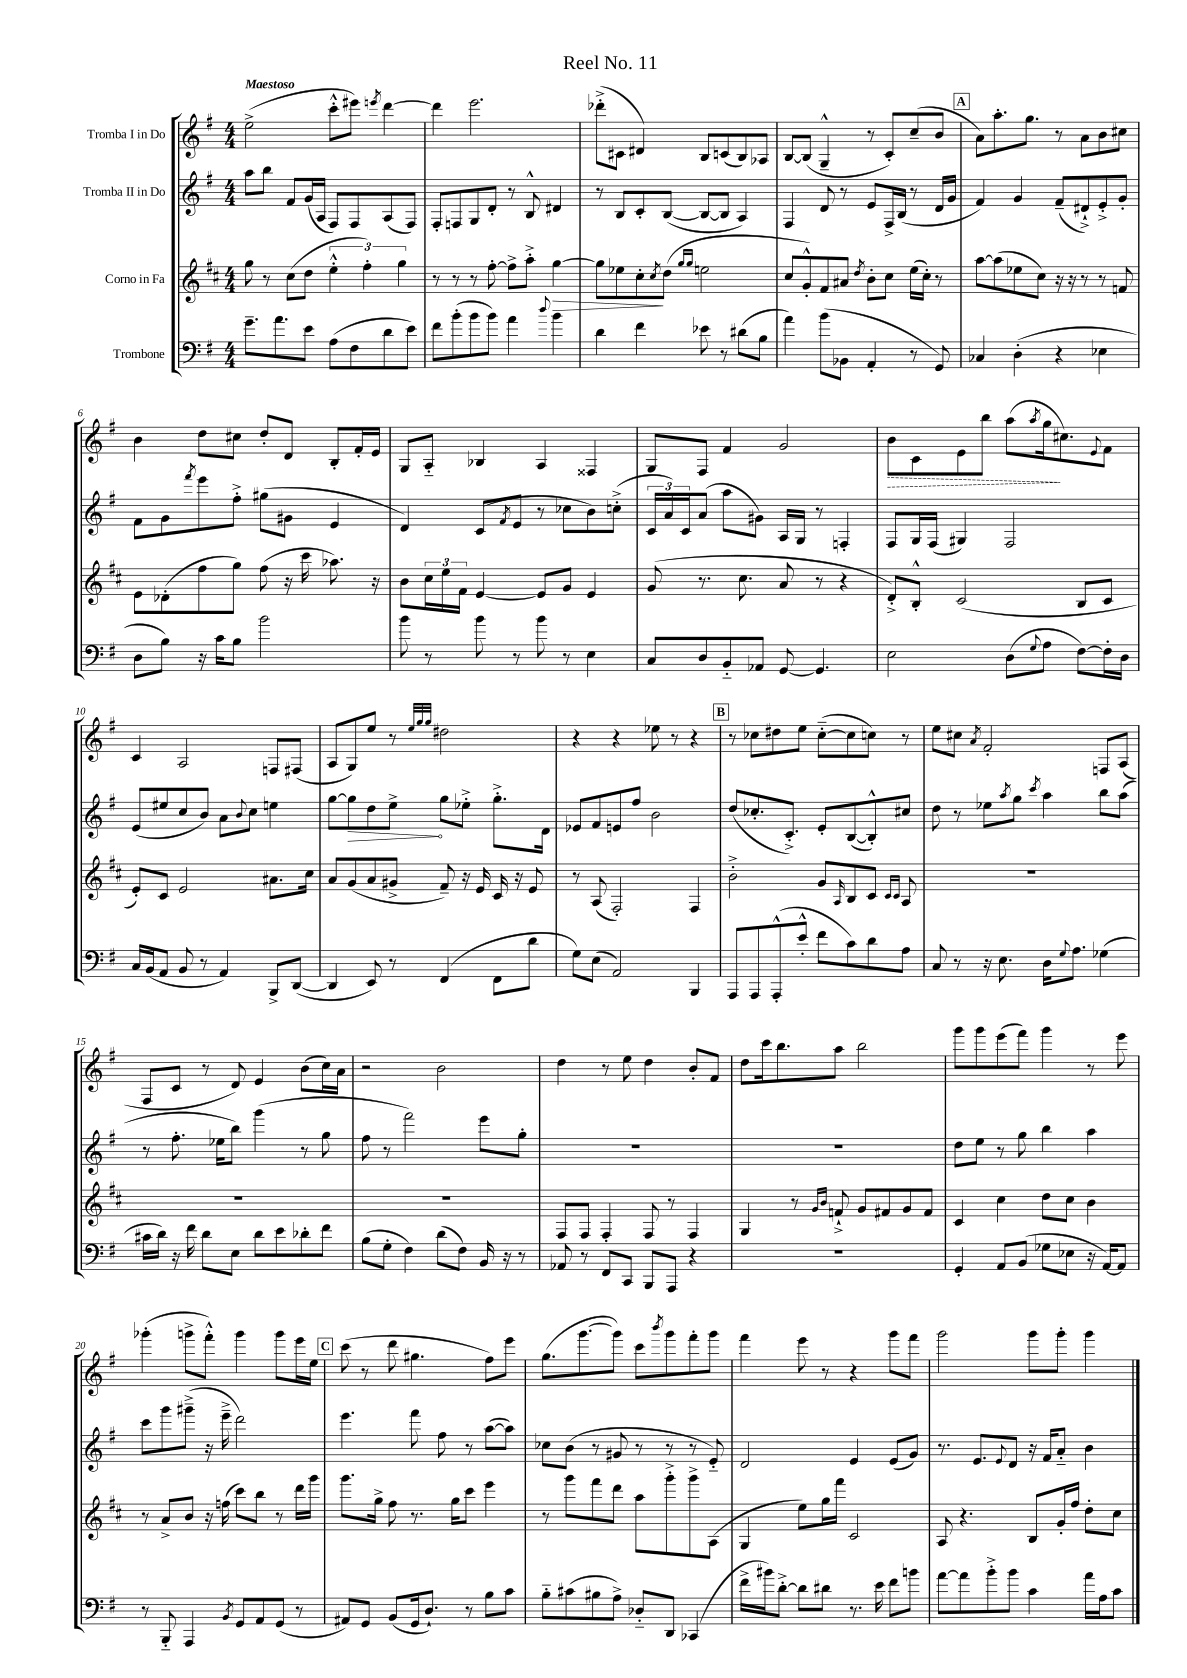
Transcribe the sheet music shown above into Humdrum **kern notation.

**kern	**kern	**dynam	**kern	**dynam	**kern	**dynam
*part4	*part3	*part3	*part2	*part2	*part1	*part1
*staff4	*staff3	*staff3	*staff2	*staff2	*staff1	*staff1
*I"Trombone	*I"Corno in Fa	*	*I"Tromba II in Do	*	*I"Tromba I in Do	*
*clefF4	*clefG2	*	*clefG2	*	*clefG2	*
*k[f#]	*k[f#c#]	*	*k[f#]	*	*k[f#]	*
*M4/4	*M4/4	*	*M4/4	*	*M4/4	*
=1	=1	=1	=1	=1	=1	=1
!	!	!	!	!	!LO:TX:a:B:t=Maestoso	!
8.g~\L	8gg\	.	8aa\L	.	(2ee^\	.
.	8r	.	8bb\J	.	.	.
8.a\	.	.	.	.	.	.
.	(8cc#\L	.	8f#/L	.	.	.
8e\J	8dd\J	.	(16g/L	.	.	.
.	.	.	16A/JJ	.	.	.
(8A\L	6ee'^^\	.	8F#/L)	.	8ccc'^^\L	.
8F#\	.	.	8F#/	.	8eee#X\J)	.
.	6ff#'\)	.	.	.	.	.
.	.	.	.	.	8qeeen/	.
8d\	.	.	(8A/	.	[4ddd\	.
.	6gg\	.	.	.	.	.
8e\J)	.	.	8F#/J)	.	.	.
=2	=2	=2	=2	=2	=2	=2
8f#\L	8r	.	8F#'/L	.	4ddd\]	.
(8b'\	8r	.	8Fn/	.	.	.
8b\	8r	.	8G/	.	2.eee\	.
8b\J)	[8ff#'\	.	8d'/J	.	.	.
4a\	8ff#^\L]	.	8r	.	.	.
.	8aa'^\J	.	8B^^/	.	.	.
8qqdd/	.	.	.	.	.	.
!	!	!LO:HP:b	!	!	!	!
4b\	[4gg\	>	4d#X/	.	.	.
=3	=3	=3	=3	=3	=3	=3
4d\	8gg\L]	.	8r	.	(8ddd-X'^\L	.
.	8ee-X\	.	8B/L	.	8c#X\J	.
4f#\	8cc#'\	.	8c'/	.	4d#X/)	.
.	8qcc#/	.	.	.	.	.
.	(8dd\J	]	([8B/J	.	.	.
.	16qqgg/LL	.	.	.	.	.
.	16qqgg/JJ	.	.	.	.	.
8e-X\	2een\	.	8B/L_	.	8B/L	.
8r	.	.	8B/J]	.	(8cn/	.
(8d#X\L	.	.	4A/)	.	8B/)	.
8B\J	.	.	.	.	8A-X/J	.
=4	=4	=4	=4	=4	=4	=4
4a\)	8cc#/L	.	4F#/	.	[8B/L	.
.	8g'^^/)	.	.	.	(8B/J]	.
(8b\L	8f#/	.	8d/	.	4G~^^/	.
8BB-X\J	8a#X/J	.	8r	.	.	.
.	8qdd/	.	.	.	.	.
4AA'/	8b'\L	.	8e/L	.	8r	.
.	8cc#\J	.	16F#^/L	.	8c'/L)	.
.	.	.	(16B/JJ	.	.	.
8r	(16ee\LL	.	8r	.	(8cc~/	.
.	16cc#'\JJ)	.	.	.	.	.
8GG/)	8r	.	16d/LL	.	8b/J	.
.	.	.	16g/JJ	.	.	.
!!LO:REH:place=s1:t=A
=5	=5	=5	=5	=5	=5	=5
4C-X/	[8aa\L	.	4f#/)	.	8a\L)	.
.	(8aa\]	.	.	.	8.aa'\	.
(4D'\	8ee-X\	.	4g/	.	.	.
.	.	.	.	.	8.gg\J	.
.	8cc#\J)	.	.	.	.	.
4r	16r	.	(8f#~/L	.	8r	.
.	16r	.	.	.	.	.
.	8r	.	8d#X`^/)	.	8a\L	.
4E-X\	8r	.	8e'^/	.	8b\	.
.	8fn/	.	8g'/J	.	8cc#X\J	.
!!LO:LB:g=z
=6	=6	=6	=6	=6	=6	=6
8D\L	8e\L	.	8f#\L	.	4b\	.
8B\J)	(8d-X'\	.	8g\	.	.	.
.	.	.	8qfff#/	.	.	.
16r	8ff#\	.	8eee\	.	8dd\L	.
16c\KL	.	.	.	.	.	.
8B\J	8gg\J)	.	8ff#'^\J	.	8cc#X\J	.
2b\	(8ff#\	.	(8gg#X\L	.	8dd'/L	.
.	16r	.	8g#X\J	.	8d/J	.
.	16ccc#\	.	.	.	.	.
.	8.aa-X\)	.	4e/	.	8B'/L	.
.	.	.	.	.	16f#'/L	.
.	16r	.	.	.	16e/JJ	.
=7	=7	=7	=7	=7	=7	=7
8b\	8b\L	.	4d/)	.	8G/L	.
8r	24cc#\L	.	.	.	8A/J	.
.	24ee\	.	.	.	.	.
.	24f#\JJ	.	.	.	.	.
8b\	[4e/	.	(8c/L	.	4B-X/	.
.	.	.	8qf#/	.	.	.
8r	.	.	8e/J	.	.	.
8b\	8e/L]	.	8r	.	4A/	.
8r	8g/J	.	8cc-X\L	.	.	.
4E\	4e/	.	8b\)	.	4F##X/	.
.	.	.	(8ccn'^\J	.	.	.
=8	=8	=8	=8	=8	=8	=8
8C/L	(8g/	.	24c/LL	.	8G/L	.
.	.	.	24a/)	.	.	.
.	.	.	24c/J	.	.	.
8D/	8.r	.	(8a/J	.	8F#/J	.
8BB/	.	.	8aa\L	.	4f#/	.
.	8.cc#\	.	.	.	.	.
8AA-X/J	.	.	8g#X\J)	.	.	.
[8GG/	8a/	.	16A/LL	.	2g/	.
.	.	.	16G/JJ	.	.	.
4.GG/]	8r	.	8r	.	.	.
.	4r	.	4Fn'/	.	.	.
=9	=9	=9	=9	=9	=9	=9
!	!	!	!	!	!	!LO:HP:b
2E\	8d'^/L)	.	8F#/L	.	8b\L	>
.	8B'^^/J	.	16G/L	.	8c\	.
.	.	.	(16F#/JJ	.	.	.
.	(2c#/	.	4G#X/)	.	8e\	.
.	.	.	.	.	8bb\J	.
(8D\L	.	.	2F#/	.	(8aa\L	.
8qqG/	.	.	.	.	8qaa/	.
8A\J	.	.	.	.	16gg\k	.
.	.	.	.	.	8.cc#X\)	]
[8F#\L)	8B/L	.	.	.	.	.
.	.	.	.	.	8qqe/	.
16F#'\L]	8c#/J	.	.	.	8f#\J	.
16D\JJ	.	.	.	.	.	.
!!LO:LB:g=z
=10	=10	=10	=10	=10	=10	=10
16C/LL	8e'/L)	.	(8e/L	.	4c/	.
(16BB/J	.	.	.	.	.	.
8AA/J	8c#/J	.	8ee#X/	.	.	.
8BB/	2e/	.	8cc/	.	2A/	.
8r	.	.	8b/J)	.	.	.
4AA/)	.	.	8a\L	.	.	.
.	.	.	8qqb/	.	.	.
.	.	.	8cc\J	.	.	.
8BBB^/L	8.a#X\L	.	4een\	.	8Fn/L	.
([8DD/J	.	.	.	.	(8F#X/J	.
.	16cc#\Jk	.	.	.	.	.
=11	=11	=11	=11	=11	=11	=11
4DD/]	8a/L	.	[8gg\L	.	8A/L	.
!	!	!	!	!LO:HP:b	!	!
.	(8g/	.	8gg\]	>	8G/)	.
8EE/)	8a/	.	8dd\	.	8ee/J	.
8r	8g#X^/J	.	8ee^\J	.	8r	.
.	.	.	.	.	32qqee/LLL	.
.	.	.	.	.	32qqgg/	.
.	.	.	.	.	32qqgg/JJJ	.
(4FF#/	8f#~/)	.	8gg\L	]	2dd#X\	.
.	16r	.	8ee-X'^\J	.	.	.
.	16e/	.	.	.	.	.
8FF#\L	16c#/	.	8.gg'^\L	.	.	.
.	16r	.	.	.	.	.
8d\J	8e/	.	.	.	.	.
.	.	.	16d\Jk	.	.	.
=12	=12	=12	=12	=12	=12	=12
8G\L)	8r	.	8e-X/L	.	4r	.
(8E\J	(8A/	.	8f#/	.	.	.
2AA/)	2F#'/)	.	8en/	.	4r	.
.	.	.	8ff#/J	.	.	.
.	.	.	2b\	.	8ee-X\	.
.	.	.	.	.	8r	.
4BBB/	4F#/	.	.	.	4r	.
!!LO:REH:place=s1:t=B
=13	=13	=13	=13	=13	=13	=13
8AAA/L	2b'^\	.	(8dd/L	.	8r	.
8AAA/	.	.	8.cc-X'/	.	8cc-X\L	.
(8AAA'^^/	.	.	.	.	8dd#X\	.
.	.	.	8.c'^/J)	.	.	.
8e'^^/J	.	.	.	.	8ee\J	.
8f#\L	8g/L	.	8e'/L	.	([8cc-\L	.
.	16qqA/	.	.	.	.	.
8c\)	8B/	.	([8B/	.	8cc-\]	.
8d\	8c#/J	.	8B'^^/])	.	8ccn\J)	.
.	16qqc#/LL	.	.	.	.	.
.	16qqc#/JJ	.	.	.	.	.
8A\J	8A/	.	8cc#X/J	.	8r	.
=14	=14	=14	=14	=14	=14	=14
8C/	1r	.	8dd\	.	8ee\L	.
8r	.	.	8r	.	8cc#X\J	.
.	.	.	.	.	8qa/	.
16r	.	.	8ee-X\L	.	2f#'/	.
8.E\	.	.	.	.	.	.
.	.	.	8qaa/	.	.	.
.	.	.	8gg\J	.	.	.
.	.	.	8qccc/	.	.	.
16D\KL	.	.	4aa\	.	.	.
8qqG/	.	.	.	.	.	.
8.A\J	.	.	.	.	.	.
(4G-X\	.	.	8bb\L	.	8Fn/L	.
.	.	.	(8aa\J	.	(8A/J	.
!!LO:LB:g=z
=15	=15	=15	=15	=15	=15	=15
16c#X\LL	1r	.	8r	.	8F#/L	.
16d\JJ)	.	.	.	.	.	.
16r	.	.	8.ff#'\	.	8c/J	.
16f#\	.	.	.	.	.	.
8d\L	.	.	.	.	8r	.
.	.	.	16ee-X\KL	.	.	.
8E\J	.	.	8bb\J)	.	8d/)	.
8d\L	.	.	(4ggg\	.	4e/	.
8e\	.	.	.	.	.	.
8d-X'\	.	.	8r	.	(8b\L	.
8f#\J	.	.	8gg\	.	16cc\L)	.
.	.	.	.	.	16a\JJ	.
=16	=16	=16	=16	=16	=16	=16
(8B\L	1r	.	8ff#\	.	2r	.
8G'\J	.	.	8r	.	.	.
4F#\)	.	.	2fff#\)	.	.	.
(8d\L	.	.	.	.	2b\	.
8F#\J)	.	.	.	.	.	.
16BB/	.	.	8eee\L	.	.	.
16r	.	.	.	.	.	.
8r	.	.	8gg'\J	.	.	.
=17	=17	=17	=17	=17	=17	=17
8AA-X/	8F#/L	.	1r	.	4dd\	.
8r	8F#/J	.	.	.	.	.
8FF#/L	4F#'/	.	.	.	8r	.
8CC/J	.	.	.	.	8ee\	.
8BBB/L	8F#/	.	.	.	4dd\	.
8AAA/J	8r	.	.	.	.	.
4r	4F#/	.	.	.	8b'/L	.
.	.	.	.	.	8f#/J	.
=18	=18	=18	=18	=18	=18	=18
1r	4G/	.	1r	.	8dd\L	.
.	.	.	.	.	16ccc\k	.
.	.	.	.	.	8.bb\	.
.	8r	.	.	.	.	.
.	16qqg/LL	.	.	.	.	.
.	16qqb/JJ	.	.	.	.	.
.	8fn`^/	.	.	.	8aa\J	.
.	8g/L	.	.	.	2bb\	.
.	8f#X/	.	.	.	.	.
.	8g/	.	.	.	.	.
.	8f#/J	.	.	.	.	.
=19	=19	=19	=19	=19	=19	=19
4GG'/	4c#/	.	8dd\L	.	8ggg\L	.
.	.	.	8ee\J	.	8ggg\	.
8AA/L	4cc#\	.	8r	.	(8eee\	.
(8BB/J	.	.	8gg\	.	8fff#\J)	.
8G-X\L	8dd\L	.	4bb\	.	4ggg\	.
8E-X\J	8cc#\J	.	.	.	.	.
16r	4b\	.	4aa\	.	8r	.
[16AA/KL)	.	.	.	.	.	.
8AA/J]	.	.	.	.	8eee\	.
!!LO:LB:g=z
=20	=20	=20	=20	=20	=20	=20
8r	8r	.	8ccc\L	.	(4ggg-X'\	.
8BBB/	8a^/L	.	8ggg\	.	.	.
4AAA/	8b/J	.	(8ggg#X~^\J	.	8gggn^\L	.
.	16r	.	16r	.	8fff#'^^\J)	.
.	(16ffn\	.	16eee~^\	.	.	.
8qBB/	.	.	.	.	.	.
8GG/L	8ccc#\L)	.	2ddd\)	.	4ggg\	.
8AA/	8bb\J	.	.	.	.	.
(8GG/J	8r	.	.	.	8ggg\L	.
8r	16ddd\LL	.	.	.	16eee\L	.
.	16ggg\JJ	.	.	.	16ee\JJ	.
!!LO:REH:place=s1:t=C
=21	=21	=21	=21	=21	=21	=21
8AA#X/L)	8.ggg\L	.	4.eee\	.	(8ccc\	.
8GG/J	.	.	.	.	8r	.
.	16gg^\Jk	.	.	.	.	.
(8BB/L	8ff#\	.	.	.	8ddd\	.
16GG/k	8.r	.	8fff#\	.	4.gg#X\	.
8.D`/J)	.	.	.	.	.	.
.	.	.	8ff#\	.	.	.
.	16gg\KL	.	.	.	.	.
8r	8ccc#\J	.	8r	.	.	.
8B\L	4eee\	.	([8aa\L	.	8ff#\L)	.
8c\J	.	.	8aa\J])	.	8eee\J	.
=22	=22	=22	=22	=22	=22	=22
8B\L	8r	.	8cc-X\L	.	(8.gg\L	.
(8c#X\	8ggg\L	.	(8b\J	.	.	.
.	.	.	.	.	[8.ggg\	.
8B#X\	8fff#\	.	8r	.	.	.
8A^\J)	8ddd\J	.	8g#X/	.	8ggg\J])	.
8D-X/L	8aa\L	.	8r	.	8ccc\L	.
.	.	.	.	.	8qbbb/	.
8DD/J	8ggg'^\	.	8r	.	8ggg\	.
(4CC-X/	8ggg^\	.	8r	.	8fff#'\	.
.	(8A\J	.	8e/)	.	8ggg\J	.
=23	=23	=23	=23	=23	=23	=23
16f#^\LL	4G/	.	2d/	.	4fff#\	.
16b#X\J)	.	.	.	.	.	.
[8d'^\J	.	.	.	.	.	.
8d\L]	8ee\L)	.	.	.	8eee\	.
8d#X\J	16gg\L	.	.	.	8r	.
.	16fff#\JJ	.	.	.	.	.
8.r	2c#/	.	4e/	.	4r	.
16e\	.	.	.	.	.	.
8f#\L	.	.	(8e/L	.	8ggg\L	.
8bn\J	.	.	8g/J)	.	8fff#\J	.
=24	=24	=24	=24	=24	=24	=24
[8a\L	8A/	.	8.r	.	2ggg\	.
8a\]	4.r	.	.	.	.	.
.	.	.	8.e/L	.	.	.
8b'^\	.	.	.	.	.	.
.	.	.	8qqe/	.	.	.
8b\J	.	.	8d/J	.	.	.
4c\	8B/L	.	16r	.	8ggg\L	.
.	.	.	16f#/KL	.	.	.
.	16g'/L	.	8a/J	.	8ggg'\J	.
.	16ff#/JJ	.	.	.	.	.
16a\LL	8dd'\L	.	4b\	.	4ggg\	.
16A\J	.	.	.	.	.	.
8c\J	8cc#\J	.	.	.	.	.
==	==	==	==	==	==	==
*-	*-	*-	*-	*-	*-	*-
